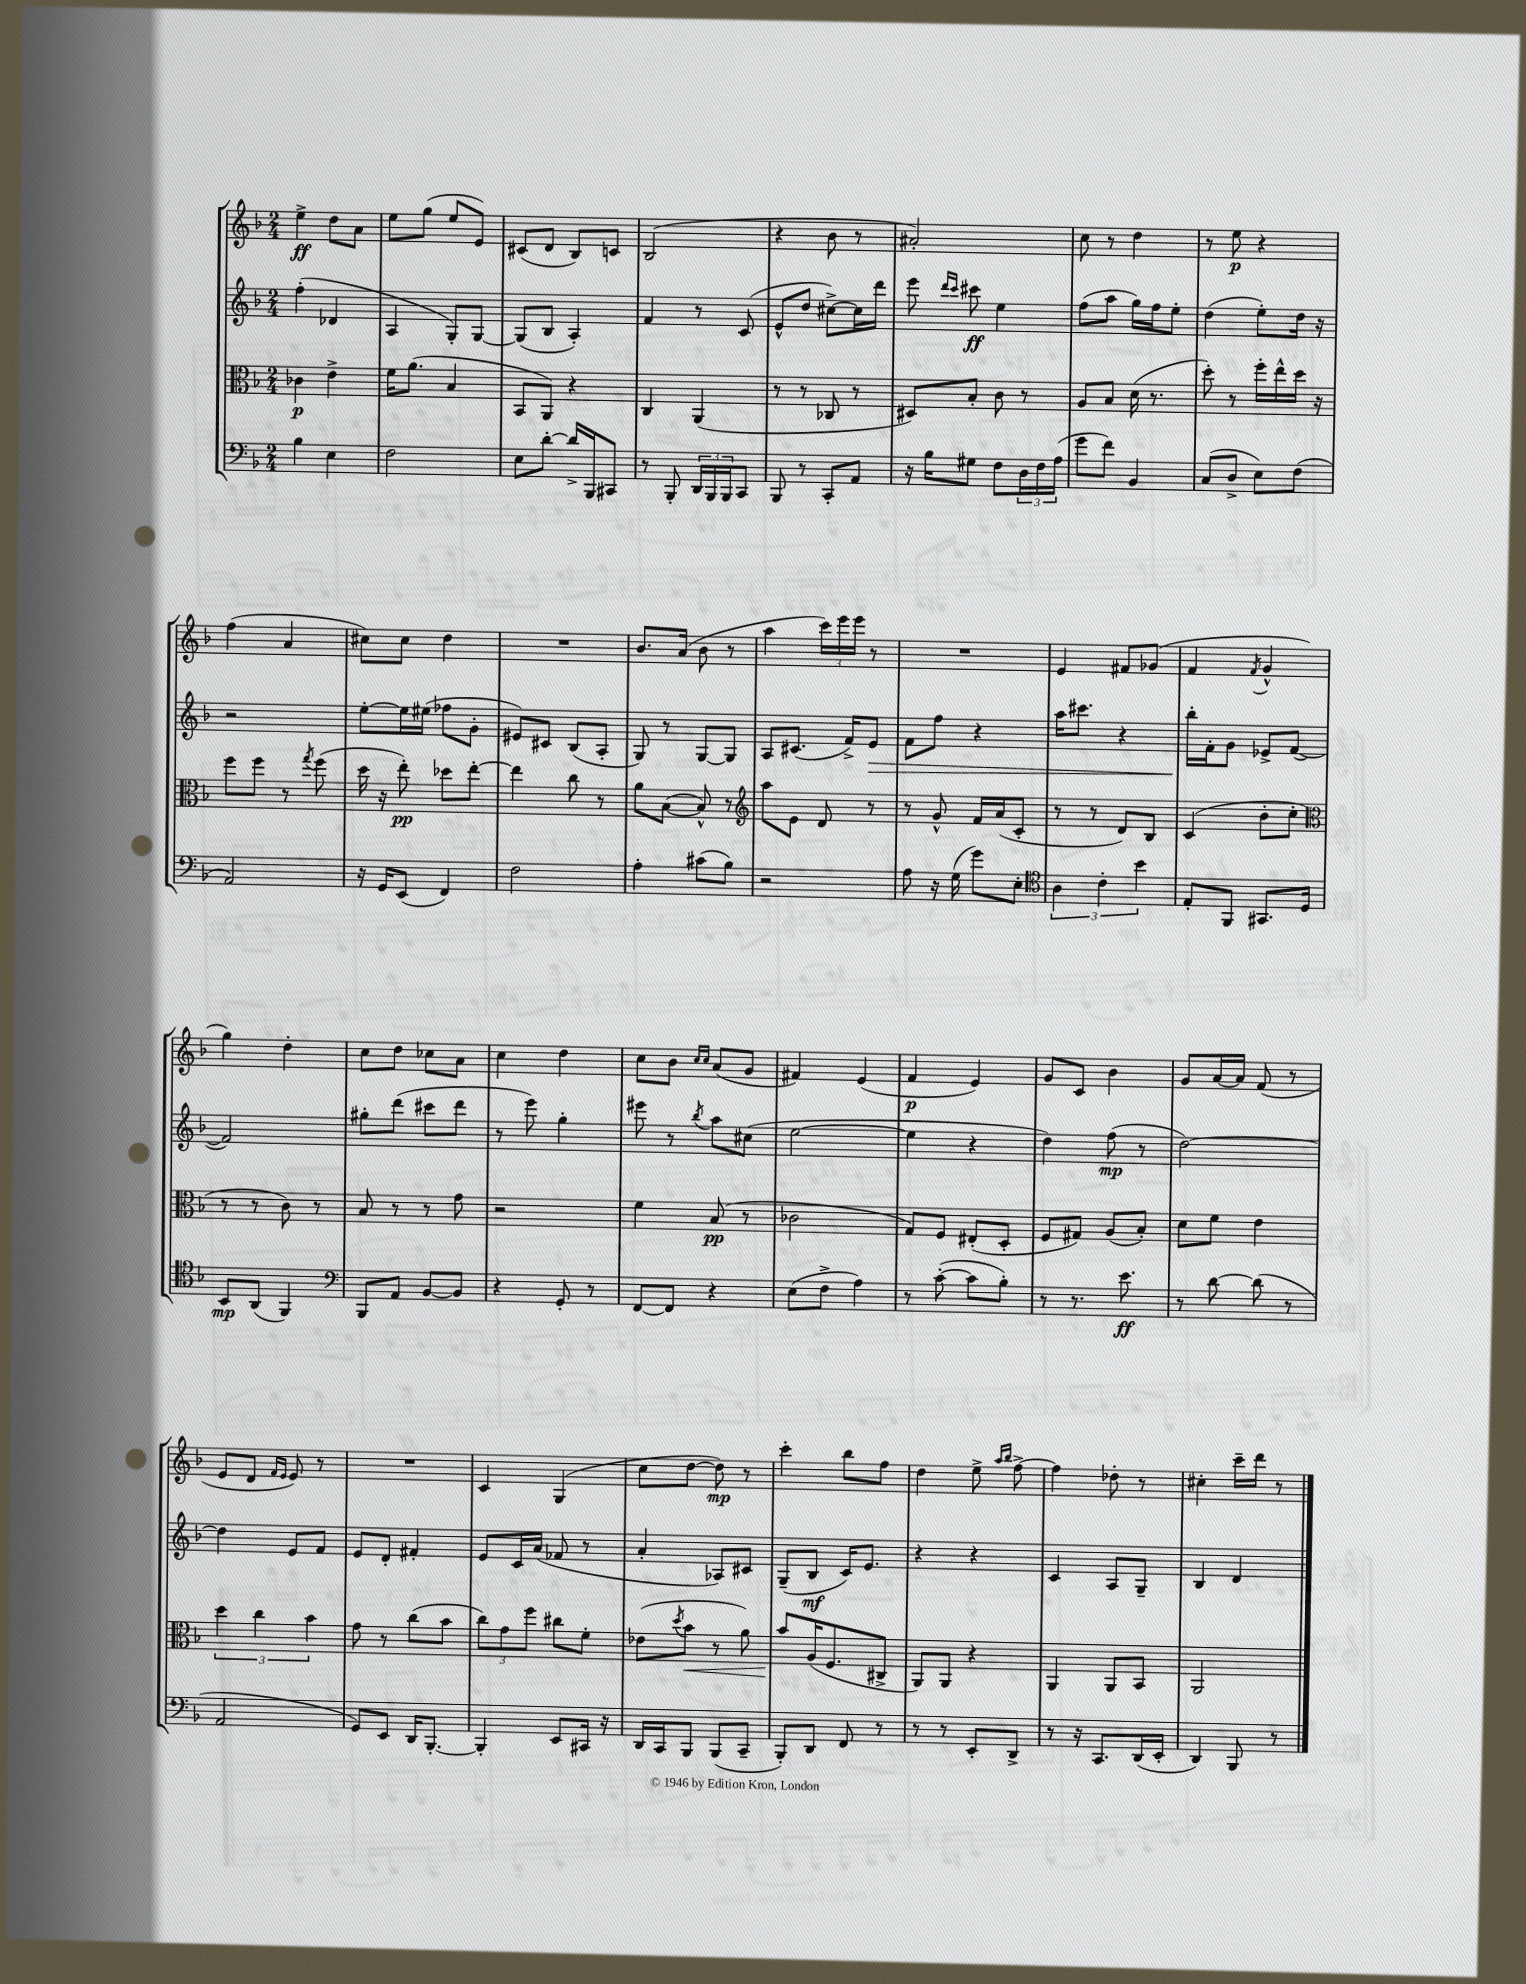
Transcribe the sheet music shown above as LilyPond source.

<<
\new StaffGroup <<
\new Staff = "s0" {
    \clef treble \key f \major \numericTimeSignature \time 2/4
    e''4->\ff d''8 a'8 |
    e''8 g''8( e''8 e'8) |
    cis'8( d'8 bes8) c'8 |
    bes2( |
    r4 bes'8 r8 |
    ais'2-.) |
    c''8 r8 d''4 |
    r8 e''8\p r4 |
    f''4( a'4 |
    cis''8) cis''8 d''4 |
    R2 |
    bes'8. a'16( bes'8 r8 |
    a''4 \tuplet 3/2 { c'''16) e'''16 e'''16 } r8 |
    R2 |
    e'4 fis'8 ges'8( |
    f'4 \acciaccatura { f'8 } g'4-^ |
    g''4) d''4-. |
    c''8 d''8 ces''8 a'8 |
    c''4 d''4 |
    c''8 bes'8 \grace { c''16 c''16 } a'8( g'8 |
    fis'4) e'4( |
    f'4\p e'4) |
    g'8 c'8 bes'4 |
    g'8 a'16~ a'16 f'8( r8 |
    e'8 d'8 \grace { f'16 e'16 } e'8) r8 |
    R2 |
    c'4 g4( |
    c''8 d''8~ d''8\mp) r8 |
    c'''4-. bes''8 f''8 |
    d''4 e''8-> \grace { a''16 bes''16 } f''8~-> |
    f''4 des''8-. r8 |
    cis''4-. c'''16-- d'''16 r8 \bar "|." |
}
\new Staff = "s1" {
    \clef treble \key f \major \numericTimeSignature \time 2/4
    f''4-.( des'4 |
    a4 g8-.) g8~ |
    g8( bes8 a4-.) |
    f'4 r8 c'8( |
    e'8-^ d''8 cis''8~->) cis''16 d'''16 |
    e'''8 \grace { d'''16 c'''16 } cis'''8\ff e''4 |
    f''8( a''8 g''16) f''16 e''8-. |
    d''4( e''8-.) d''16 r16 |
    r2 |
    e''8~-. e''16 eis''16( fes''8 g'8-. |
    eis'8) cis'8 bes8( a8-. |
    g8) r8 g8~ g8 |
    a8 cis'8.( f'16->) e'8\> |
    f'8 f''8 r4 |
    a''16 cis'''8. r4 |
    bes''16-.\! f'16-. g'8 ees'8-> f'8~( |
    f'2) |
    gis''8-. d'''8( cis'''8 d'''8 |
    r8 e'''8) g''4-. |
    eis'''8 r8 \acciaccatura { bes''8 } a''8 cis''8( |
    e''2~ |
    e''4 r4 |
    d''4) f''8\mp( r8 |
    d''2~) |
    d''4 e'8 f'8 |
    e'8 d'8-. fis'4-. |
    e'8 c'16 a'16( fes'8 r8 |
    a'4-. aes8) cis'8 |
    g8--( bes8\mf c'16) e'8. |
    r4 r4 |
    c'4 a8 g8-- |
    bes4 d'4 \bar "|." |
}
\new Staff = "s2" {
    \clef alto \key f \major \numericTimeSignature \time 2/4
    ces'4\p e'4-> |
    f'16 a'8.( bes4 |
    bes,8 a,8) r4 |
    c4 a,4( |
    r8 r8 ces8 r8 |
    dis8) bes8-. c'8 r8 |
    a8 bes8 d'16( r8. |
    d''8-.) r8 f''16-. e''16-^ d''16 r16 |
    f''8 f''8 r8 \acciaccatura { g''8 } f''8( |
    d''16 r16 e''8-.\pp) des''8 e''8~-. |
    e''4 c''8 r8 |
    a'8 bes8~( bes8-^) r8 |
    \clef treble a''8 e'8 d'8 r8 |
    r8 g'8-^ f'16 a'16( c'8-. |
    r8 r8 d'8) bes8 |
    c'4( bes'8-. c''8-. |
    \clef alto r8 r8 c'8) r8 |
    bes8 r8 r8 g'8 |
    r2 |
    f'4 bes8\pp( r8 |
    ces'2 |
    g8) f8 eis8-.( d8-. |
    f8 gis8) a8( bes8-.) |
    d'8 f'8 e'4 |
    \tuplet 3/2 { d''4 c''4 bes'4 } |
    g'8 r8 c''8( bes'8 |
    \tuplet 3/2 { c''8) g'8 f''8 } cis''8 f'8-. |
    ees'8( \acciaccatura { d''8 } bes'8\< r8 a'8) |
    bes'8\! a16( f8. cis8-> |
    a,8) a,8 r4 |
    a,4 a,8 bes,8 |
    a,2 \bar "|." |
}
\new Staff = "s3" {
    \clef bass \key f \major \numericTimeSignature \time 2/4
    bes4 e4 |
    f2 |
    e8 d'8~-. d'16-> bes,,16 cis,8 |
    r8 bes,,8-. \tuplet 3/2 { d,16 bes,,16 bes,,16 } c,8 |
    bes,,8 r8 c,8-. a,8 |
    r16 bes16 gis8 f8 \tuplet 3/2 { d16 f16 a16( } |
    g'8 f'8) bes,4 |
    c8( d8-> e8) f8( |
    a,2) |
    r16 g,16 e,8( f,4) |
    f2 |
    a4-. cis'8( bes8) |
    r2 |
    a8 r16 g16( g'8) e8-. |
    \clef tenor \tuplet 3/2 { a4 c'4-. bes'4 } |
    e8-. f,8 gis,8. d16 |
    bes,8\mp a,8( f,4) |
    \clef bass bes,,8 a,8 bes,8~ bes,8 |
    r4 g,8-. r8 |
    f,8~ f,8 r4 |
    e8( f8-> a4) |
    r8 c'8~-.( c'8 bes8-.) |
    r8 r8. e'8.\ff |
    r8 d'8~ d'8( r8 |
    a,2 |
    g,8) e,8 d,16 bes,,8.~-. |
    bes,,4-. e,8 cis,16 r16 |
    d,16 c,16 bes,,8 bes,,8( c,8-- |
    bes,,8-.) d,8 f,8 r8 |
    r8 r8 e,8-. d,8-> |
    r8 r16 c,8. d,16( e,16-. |
    d,4) bes,,8 r8 \bar "|." |
}
>>
>>
\layout { \context { \Score \remove "Bar_number_engraver" } }
